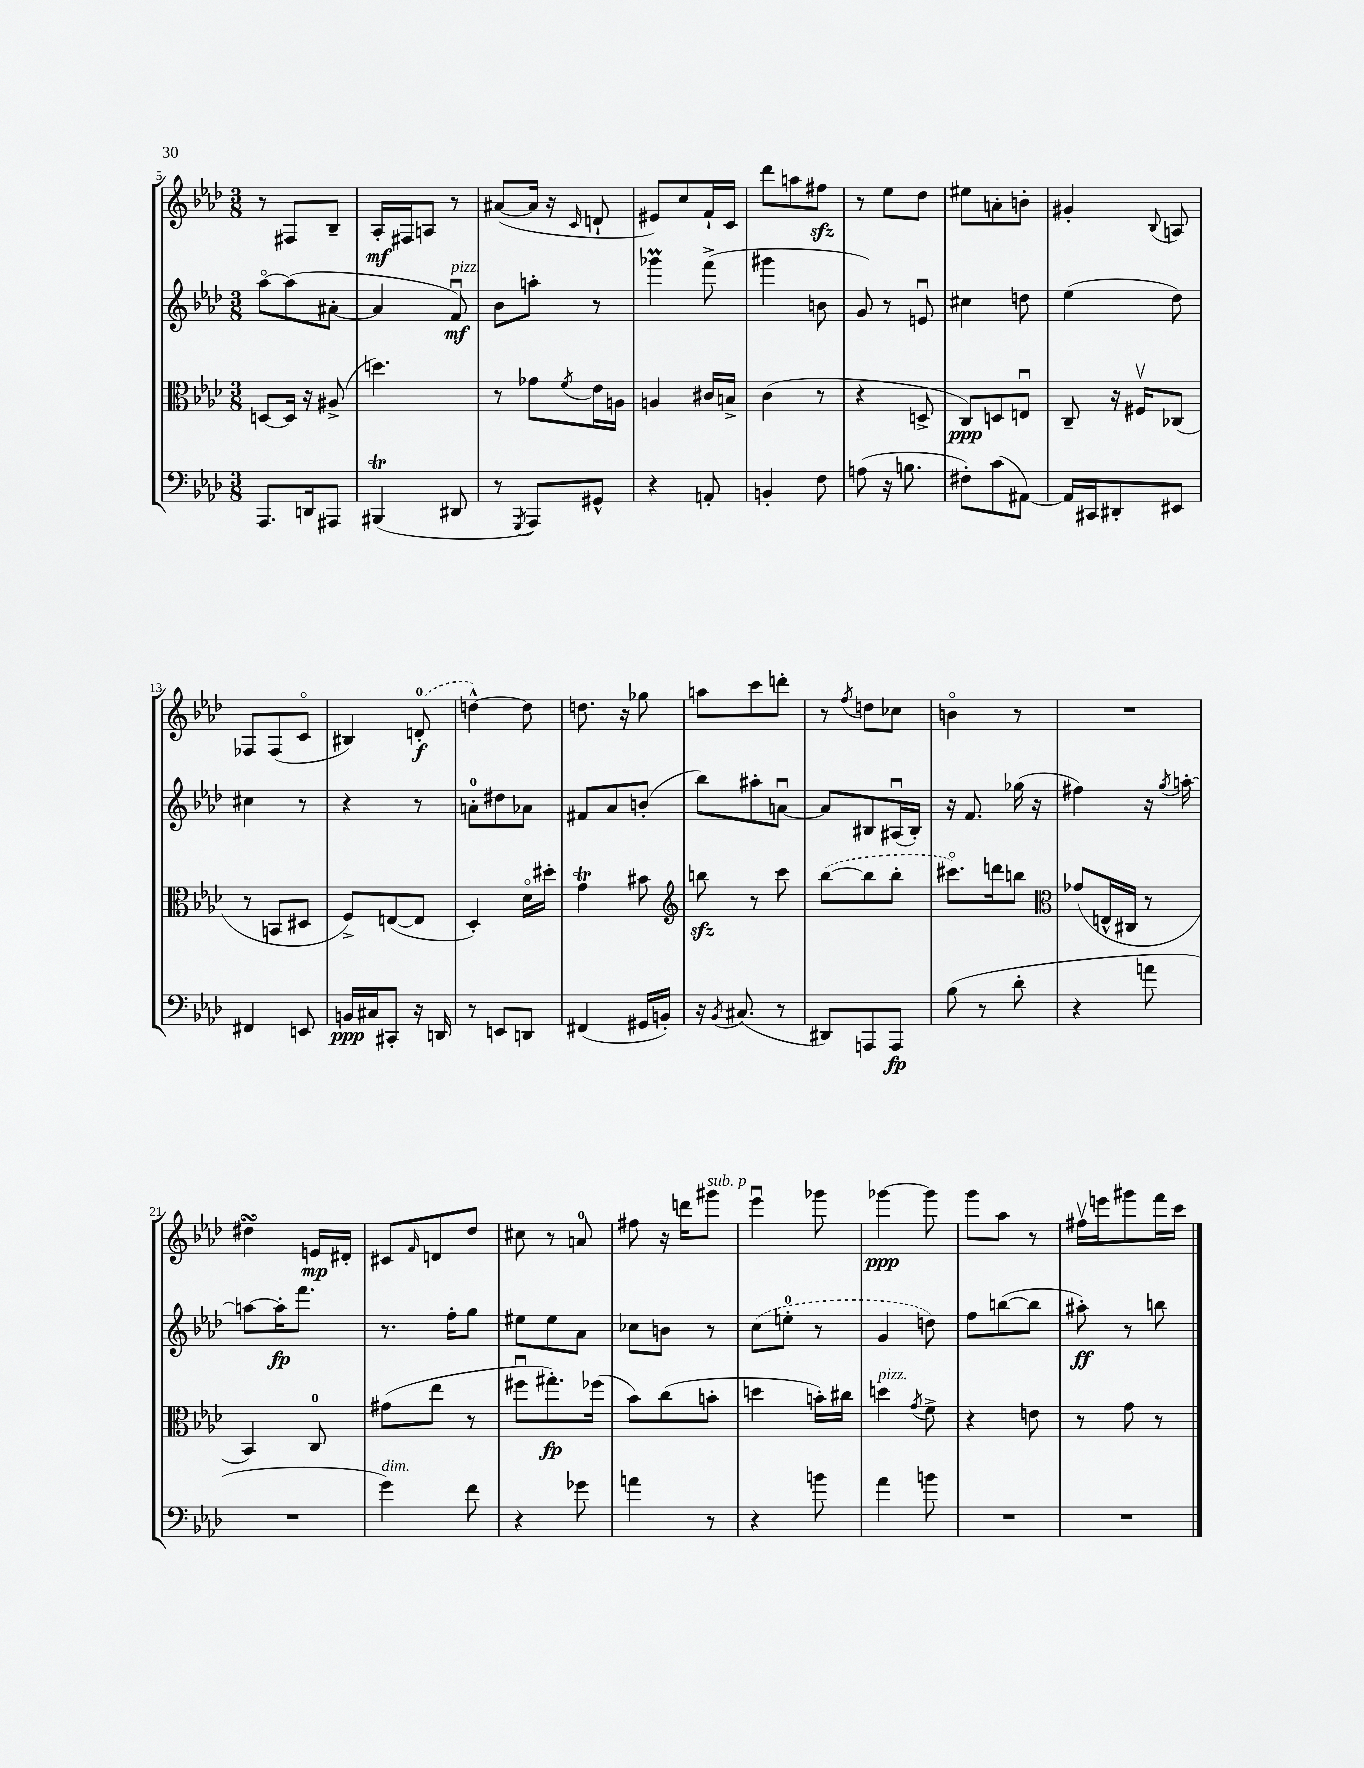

**kern	**kern	**kern	**kern
*staff4	*staff3	*staff2	*staff1
*clefF4	*clefC3	*clefG2	*clefG2
*k[b-e-a-d-]	*k[b-e-a-d-]	*k[b-e-a-d-]	*k[b-e-a-d-]
*M3/8	*M3/8	*M3/8	*M3/8
8.AAA-	[8D	[8aa-o	8r
.	16D]	(8aa-]	8F#
16DD	16r	.	.
8AAA#	(8A#^	[8a#'	8B-~
=	=	=	=
(4BBB#	4.dd)	4a#]	16A-'
.	.	.	16F#
.	.	.	8A
8DD#	.	8fu)	8r
=	=	=	=
8r	8r	8b-	([8a#
8qGGG	.	.	.
8AAA-)	8g-	8aa'	16a#]
.	.	.	16r
.	8qf	.	16qqc
8GG#^^	16e-	8r	8d`
.	16A	.	.
=	=	=	=
4r	4A	4ggg-	8e#)
.	.	.	8cc
8AA'	16c#	(8fff^	16f`
.	16B^	.	16c
=	=	=	=
4BB'	(4c	4ggg#	8ddd-
.	.	.	8aa
8F	8r	8b	8ff#
=	=	=	=
(8A	4r	8g)	8r
16r	.	8r	8ee-
8.B	.	.	.
.	8D^	8eu	8dd-
=	=	=	=
8F#')	8C)	4cc#	8ee#
(8c	8D	.	8a'
[8AA#)	8Eu	8dd	8b'
=	=	=	=
16AA#]	8C~	(4ee-	4g#'
16CC#	.	.	.
8DD#'	16r	.	.
.	16F#v	.	.
.	.	.	8qqB-
8EE#	(8C-	8dd-)	8A
=	=	=	=
4FF#	8r	4cc#	8F-
.	8BB	.	(8F-
8EE	8D#	8r	8co
=	=	=	=
16BB	8F^)	4r	4B#)
16C#	.	.	.
8CC#'	([8E	.	.
16r	8E]	8r	(8d'
16DD	.	.	.
=	=	=	=
8r	4D-')	8a'	[4dd^^)
8EE	.	8dd#	.
8DD	16d-o	8a-	8dd]
.	16dd#'	.	.
=	=	=	=
(4FF#	4g	8f#	8.dd
.	.	8a-	.
.	.	.	16r
16GG#	8b#	(8b'	8gg-
16BB')	.	.	.
=	=	=	=
*	*clefG2	*	*
16r	8bb	8bb-)	8aa
8qBB-	.	.	.
(8.C#	.	.	.
.	8r	8aa#'	8ccc
8r	8ccc	[8au	8ddd'
=	=	=	=
8DD#)	([8bb-	8a]	8r
.	.	.	8qff
8AAA	8bb-]	8B#	8dd
8AAA	8bb-'	(16A#u	8cc-
.	.	16B#')	.
=	=	=	=
(8B-	8.ccc#o)	16r	4bo
.	.	8.f	.
8r	.	.	.
.	16ddd	.	.
8d-'	8bb	(16gg-	8r
.	.	16r	.
=	=	=	=
*	*clefC3	*	*
4r	(8g-	4ff#)	4.r
.	16E^^	.	.
.	16C#	.	.
8a	8r	16r	.
.	.	8qgg	.
.	.	[16aa'	.
=	=	=	=
4.r	4BB-)	8aa_	4dd#
.	.	16aa']	.
.	.	8.fff	.
.	8C	.	16e
.	.	.	16d#'
=	=	=	=
4g)	(8g#	8.r	8c#
.	.	.	16qqf
.	8ee-	.	8d
.	.	16ff'	.
8f	8r	8gg	8dd-
=	=	=	=
4r	8ff#u	8ee#	8cc#
.	8.gg#')	8ee#	8r
8g-	.	8a-	8a
.	(16ff-	.	.
=	=	=	=
4a	8b-)	8cc-	8ff#
.	(8cc	8b	16r
.	.	.	16ddd
8r	8b'	8r	8ggg#
=	=	=	=
4r	4dd	(8cc	4eee-u
.	.	8ee'	.
8b	16b')	8r	8ggg-
.	16cc#	.	.
=	=	=	=
4a-	4dd	4g	[4ggg-
.	8qg	.	.
8b	8f^	8dd)	8ggg-]
=	=	=	=
4.r	4r	8ff	8ggg
.	.	([8bb	8aa-
.	8e	8bb]	8r
=	=	=	=
4.r	8r	8aa#')	16ff#v
.	.	.	16eee
.	8g	8r	8ggg#
.	8r	8bb	16fff
.	.	.	16ccc
==	==	==	==
*-	*-	*-	*-
